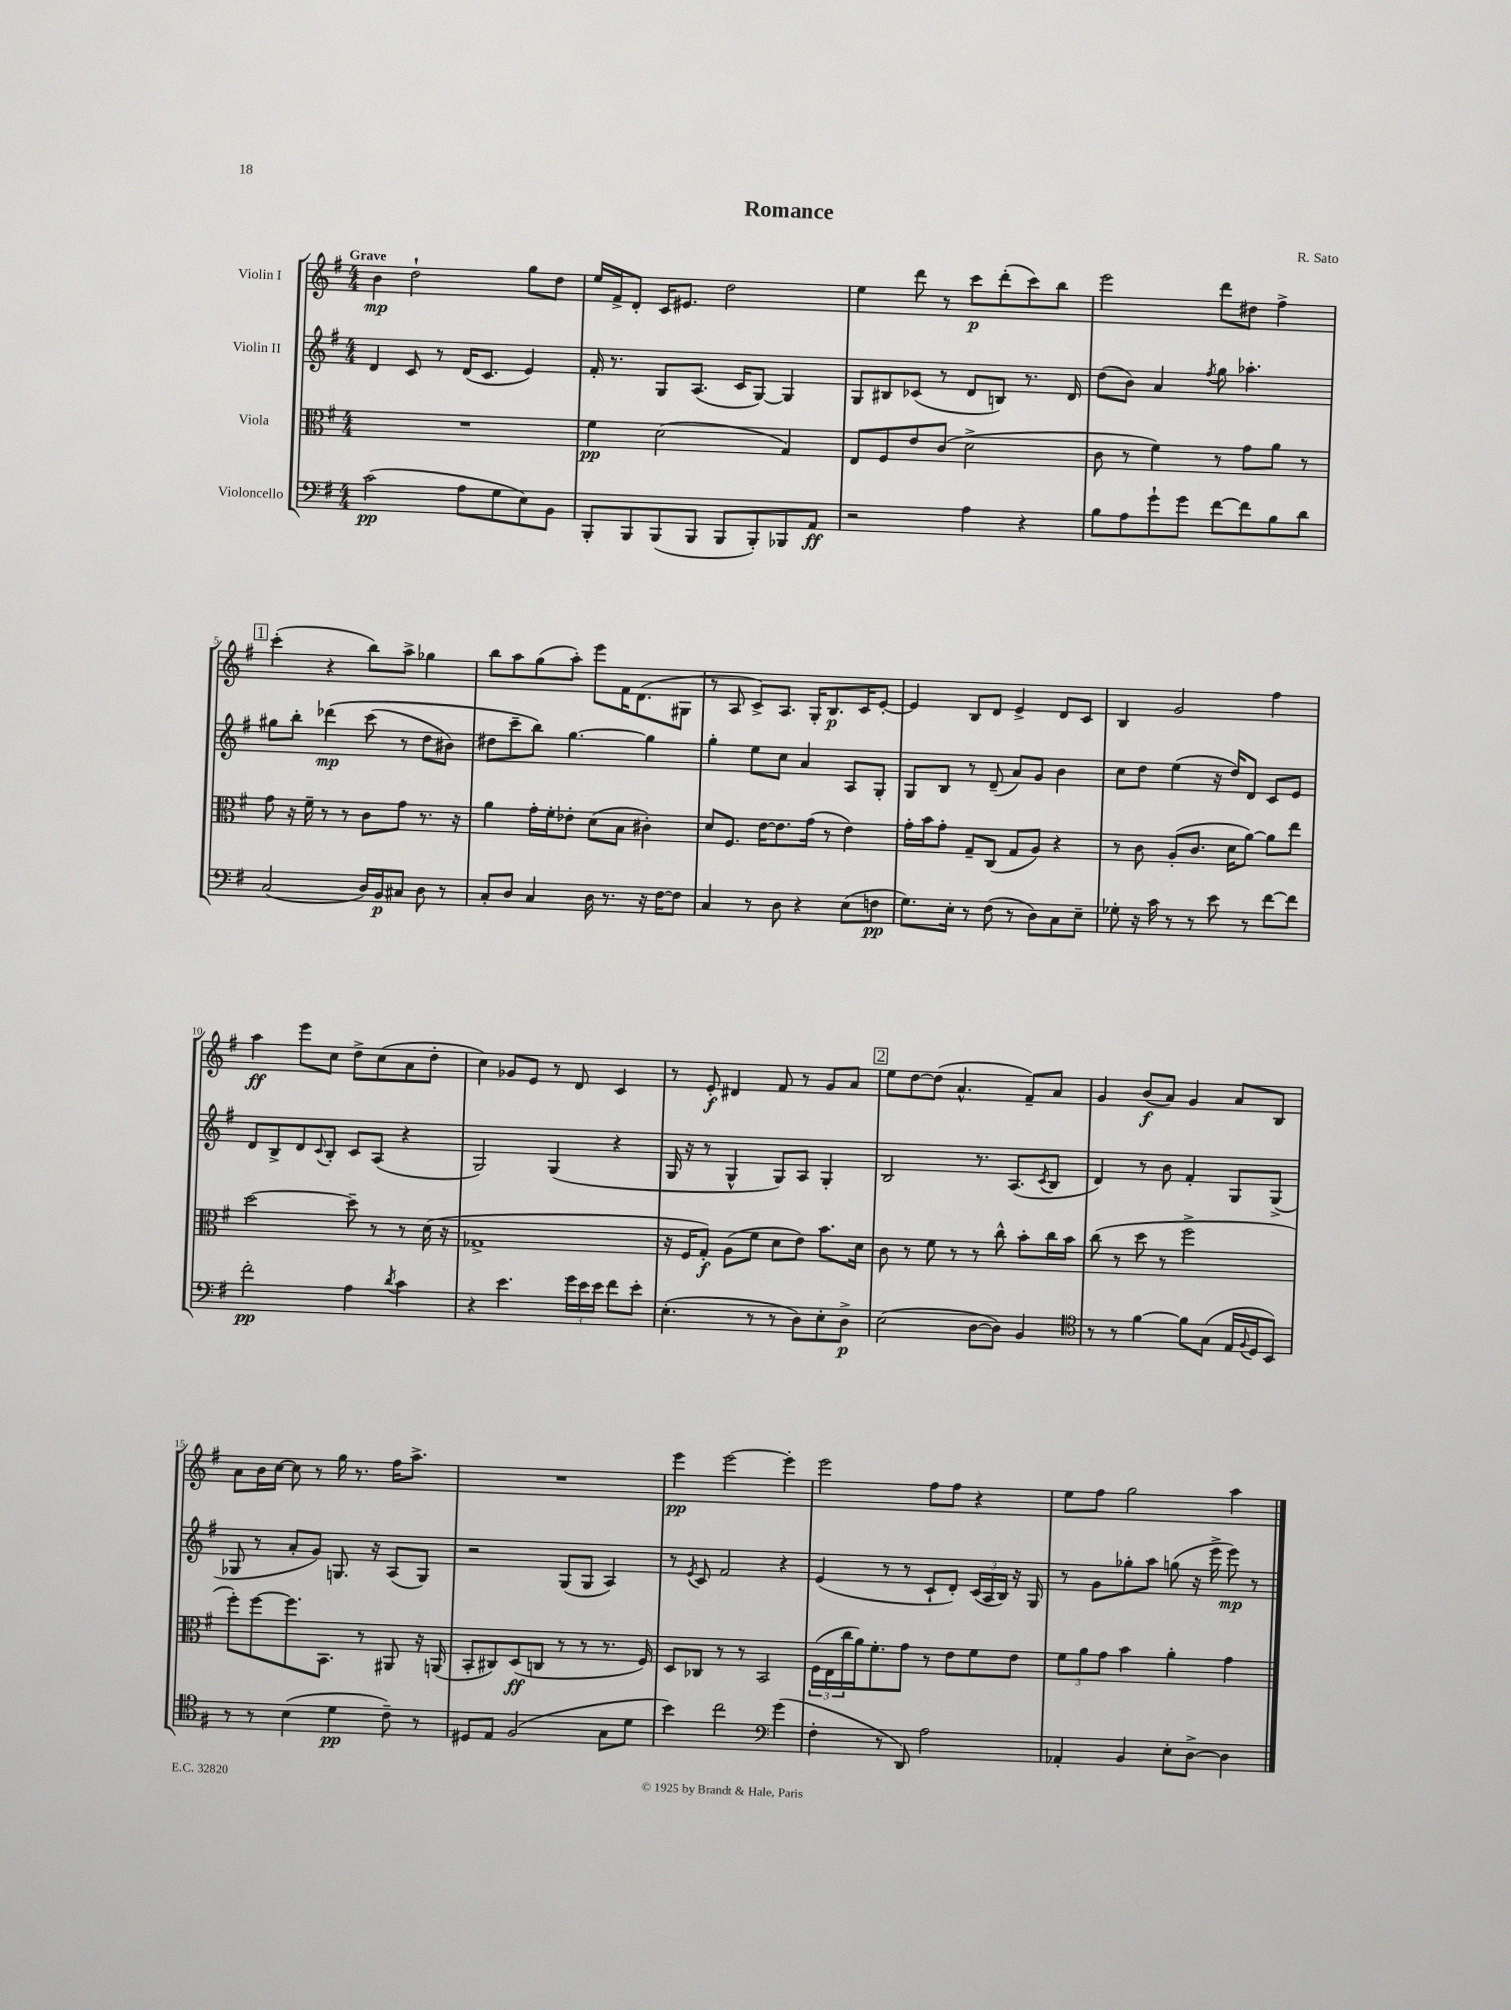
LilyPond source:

\header { title = "Romance" composer = "R. Sato" }
<<
\new StaffGroup <<
\new Staff = "s0" \with { instrumentName = "Violin I" } {
    \clef treble \key g \major \numericTimeSignature \time 4/4 \tempo "Grave"
    b'4\mp d''2-! g''8 d''8 |
    e''16 fis'16-> d'8-. c'16 eis'8. d''2 |
    e''4 d'''8 r8 c'''8\p d'''8-.( c'''8) b''8 |
    e'''2 d'''8 dis''8 fis''4-> |
    \mark \markup { \box "1" } c'''4-.( r4 b''8) a''8-> ges''4 |
    b''8 a''8 g''8( a''8-.) e'''8 fis'16 d'8.( gis8 |
    r8 a8 c'8->) a8. g16-. b8.\p c'16 e'8~-. |
    e'4 b8 d'8 e'4-> d'8 c'8 |
    b4 g'2 fis''4 |
    a''4\ff e'''8 c''8 d''8-> c''8( a'8 d''8-. |
    c''4) ges'8 e'8 r8 d'8 c'4 |
    r8 e'8-.\f dis'4 fis'8 r8 g'8 a'8 |
    \mark \markup { \box "2" } e''8 d''8~ d''8( a'4.-^ fis'8--) a'8 |
    g'4 b'8\f( a'8) g'4 a'8 b8 |
    a'8 b'16 c''16~ c''8 r8 g''16 r8. fis''16 a''8.-> |
    R1 |
    e'''4\pp e'''2~ e'''4-. |
    e'''2 fis''8 fis''8 r4 |
    e''8 fis''8 g''2 a''4 \bar "|." |
}
\new Staff = "s1" \with { instrumentName = "Violin II" } {
    \clef treble \key g \major \numericTimeSignature \time 4/4
    d'4 c'8 r8 d'16( c'8. e'4) |
    fis'16-. r8. g8 a8.( c'16 g8~) g4 |
    g8 bis8 ces'8( r8 d'8 b8) r8. d'16 |
    d''8( b'8) a'4 \acciaccatura { fis''8 } g''8 aes''4.-. |
    \mark \markup { \box "1" } gis''8 b''8-. des'''4\mp\( c'''8( r8 d''8 bis'8) |
    dis''8 c'''8-- b''8\) g''4.~ g''4 |
    g''4-. e''8 c''8 a'4 a8 g8-. |
    g8 b8 r8 d'8--( a'8) g'8 b'4 |
    c''8 d''8 e''4( r16 d''16) d'8 c'8 e'8 |
    d'8 b8-> d'8 \appoggiatura { c'8 } b8-. c'8 a8( r4 |
    g2) g4( r4 |
    g16 r16 r8 g4-^ g8) a8 g4-. |
    \mark \markup { \box "2" } b2 r8. a8.( \acciaccatura { c'8 } b8 |
    d'4) r8 b'8 fis'4-. g8 g8->( |
    ges8 r8 a'8-. g'8) g8. r16 a8( g8) |
    r2 g8( g8 a4) |
    r8 \acciaccatura { e'8 } c'8 fis'2 r4 |
    e'4( r8 r8 c'8-! d'8-.) \tuplet 3/2 { c'16( a16 b16) } r16 g16 |
    r8 g'8 ges''8-. a''8 g''8( r16 e'''16-> e'''8\mp) r8 \bar "|." |
}
\new Staff = "s2" \with { instrumentName = "Viola" } {
    \clef alto \key g \major \numericTimeSignature \time 4/4
    R1 |
    fis'4\pp d'2( g4) |
    e8 fis8 e'8 c'8( d'2-> |
    c'8 r8 fis'4) r8 g'8 a'8 r8 |
    \mark \markup { \box "1" } g'8 r16 fis'16-- r8 r8 c'8 g'8 r8. r16 |
    a'4 g'16-. fis'16-. ees'8-. d'8( b8 cis'4-.) |
    d'8 fis8. e'16~ e'8. g'16( r8 e'4) |
    g'16-. b'16 g'8-. g8-- c8( g8 a8) r4 |
    r8 c'8 a8-.( c'8. d'16 a'8~) a'8 e''8 |
    d''2~ d''8-- r8 r8 d'16( r16 |
    ges1-> |
    r16 fis16 g8-.\f) a8( fis'8 d'8 e'8) b'8. d'16 |
    \mark \markup { \box "2" } c'8 r8 fis'8 r8 r8 c''8-^ b'8-. c''16 b'16 |
    c''8( r8 d''8 r8 fis''2-> |
    fis''8-.) fis''8~ fis''8. b,8. r8 ais,8 r16 a,16( |
    b,8-. cis8) d8\ff( c8 r8 r8 r8. fis16) |
    d8 ces8 r8 r8 b,2 |
    \tuplet 3/2 { fis16( e16 c''16 } a'16) fis'8.-. g'8 r8 e'8 fis'8 e'8 |
    \tuplet 3/2 { fis'8 a'8 g'8 } b'4 a'4-. g'4 \bar "|." |
}
\new Staff = "s3" \with { instrumentName = "Violoncello" } {
    \clef bass \key g \major \numericTimeSignature \time 4/4
    c'2\pp( a8 g8 e8) b,8 |
    b,,8-. b,,8 b,,8( b,,8 b,,8 b,,8-.) bes,,8 a,8\ff |
    r2 a4 r4 |
    b8 a8 g'8-! g'8 fis'8~ fis'8 b8 d'8 |
    \mark \markup { \box "1" } c2( d16) b,16\p cis8 d8 r8 |
    c8-. d8 c4 d16 r8. r16 fis16~ fis8 |
    c4 r8 d8 r4 e8( f8\pp |
    g8.) e16-. r8 fis8( r8 d8) c8 e8-- |
    ges8-. r16 c'16 r8 r8 e'8 r8 fis'8~ fis'8 |
    fis'2-.\pp a4 \acciaccatura { d'8 } c'4 |
    r4 e'4. \tuplet 3/2 { g'16 e'16 e'16 } fis'8 e'8-. |
    e4.-.( r8 r8 d8) e8-. d8->\p |
    \mark \markup { \box "2" } e2( d8~ d8) b,4 |
    \clef tenor r8 r8 fis'4~ fis'8 g8( e16 \appoggiatura { fis8 } d16 b,8) |
    r8 r8 b4( d'4\pp c'8--) r8 |
    dis8 e8 fis2( g8 d'8 |
    b'4) c''2 \clef bass g'4( |
    fis4-. r8 d,8) a2 |
    aes,4-. b,4 e8-. d8~-> d4 \bar "|." |
}
>>
>>
